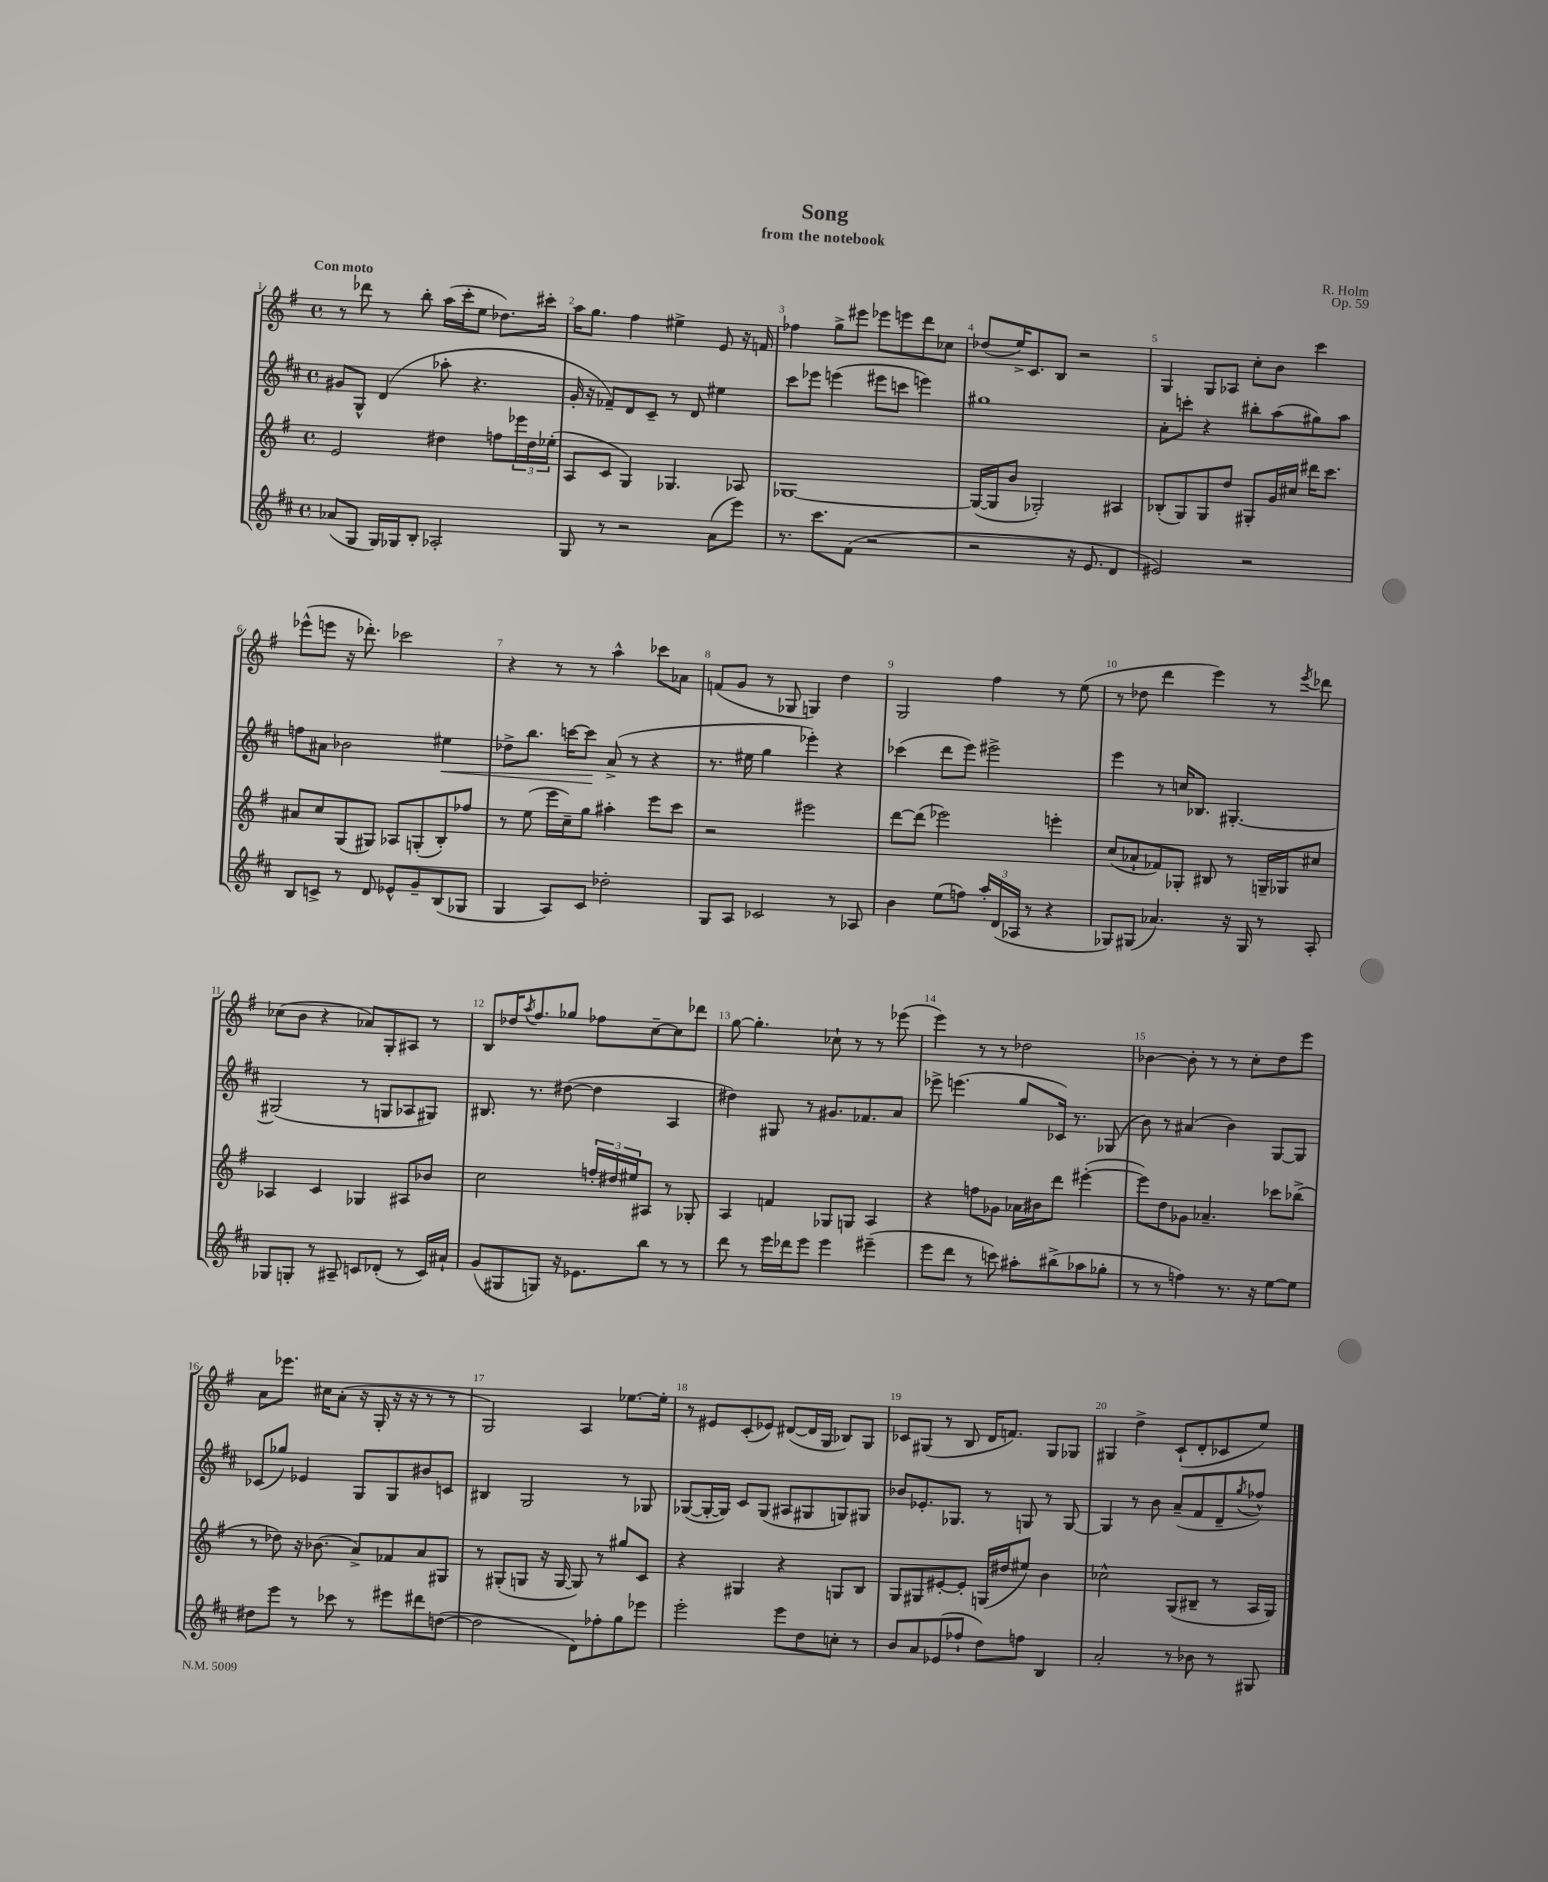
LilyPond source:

\header { title = "Song" composer = "R. Holm" subtitle = "from the notebook" opus = "Op. 59" }
<<
\new StaffGroup <<
\new Staff = "s0" {
    \clef treble \key g \major \defaultTimeSignature \time 4/4 \tempo "Con moto"
    r8 des'''8 r8 b''8-. a''16( c'''16-. e''8 des''8.) cis'''16-. |
    a''16 g''8. fis''4 eis''4-> e'8 r16 f'16 |
    fes''4 g''8-> eis'''8 ees'''8 e'''8 d'''8 ces''8 |
    des''8( e''16->) c'8. b8 r2 |
    g4 g8 aes8 c''8-. b'8 c'''4 |
    ees'''8-^( e'''8 r16 des'''8.-.) ces'''2 |
    r4 r8 r8 a''4-^ ces'''8 aes'8 |
    f'8( g'8 r8 ges8 g4) d''4 |
    g2 fis''4 r8 e''8( |
    r8 des''8 d'''4 e'''4) r8 \acciaccatura { e'''8 } des'''8 |
    ces''8( b'8 r4 aes'8) g8-. ais8 r8 |
    b8 des''16 \acciaccatura { a''8 } fis''8. ges''8 fes''8 c''8~-- c''8 des'''8 |
    g''8~ g''4.-. ces''8-! r8 r8 ees'''8( |
    e'''4) r8 r8 des''2 |
    bes'4~ bes'8-. r8 r8 c''8-. d''8 e'''8 |
    a'8 ees'''8. cis''16 a'8-.( r16 g16-. r16 r16 r8 r8 |
    g2) a4 ees''8.~ ees''16-. |
    r8 eis'8 c'8-.( ees'8) dis'8~( dis'16 g16 bes8) g8 |
    ces'8 gis8( r8 b8 d'16 f'8.) gis8 ges8 |
    gis4 d''4-> c'8-!( d'8-. ces'8 e''8) \bar "|." |
}
\new Staff = "s1" {
    \clef treble \key d \major \defaultTimeSignature \time 4/4
    gis'8 g8-^ d'4( aes''8-. r4. |
    g'16-. r16 fes'8--) d'8 cis'8-- r8 d'8 eis''4 |
    cis'''8 ees'''8 e'''4( eis'''8 c'''8 e'''4) |
    gis''1 |
    a'8-. c'''8-. r4 bis''8-. a''8( gis''8) a''8 |
    f''8 ais'8 bes'2 eis''4\< |
    des''8-> b''8. c'''16~ c'''8\! a'8->( r8 r4 |
    r8. eis''16 g''4 ees'''4-.) r4 |
    ces'''4( d'''8 e'''8) eis'''2-> |
    e'''4 r8 c''16 bes8. gis4.~-. |
    gis2( r8 g8 aes8 gis8) |
    bis8. r8. dis''8~( dis''4 a4 |
    dis''4) gis8 r8 gis'8. fes'8. a'8 |
    ees'''8-> e'''4.( g''8 ces'16) r8. ges8( |
    b'8) r8 ais'4( b'4) g8~ g8 |
    ces'8( ges''8) ees'4 g8 g8 bis'8 c'8 |
    bis4 g2 r8 ges8 |
    ges8~( ges16~-. ges16) cis'8 ges8( ais8 gis8 g8) gis8 |
    bes'8 ees'8.-. ges8. r8 g8 r8 g8~ |
    g4 r8 b'8 a'8--( fis'8 d'8-- \acciaccatura { g''8 } fes''8-^) \bar "|." |
}
\new Staff = "s2" {
    \clef treble \key g \major \defaultTimeSignature \time 4/4
    e'2 dis''4 f''8 \tuplet 3/2 { ees'''16 dis''16 ees''16-.( } |
    a8 c'8 g4) ges4. aes8 |
    ges1~ |
    ges16~( ges16 b'8 ges2-.) ais4 |
    bes8-.( g8) g8 d''8 gis8-. g'16 cis''16 dis'''16 c'''8. |
    ais'8 c''8 g8( gis8) aes8 g8-.( b8-.) fes''8 |
    r8 e''8( e'''16 c''16--) g''8 ais''4-. e'''8 c'''8 |
    r2 eis'''2 |
    d'''8~ d'''8( ees'''2) e'''4-. |
    c''8( aes'8-! fes'8) ges8-. bis8 r8 g16-- ges16 cis''8 |
    aes4 c'4 ges4 ais8 bes'8 |
    c''2 \tuplet 3/2 { f''16-. dis''16 eis''16 } ais8 r8 ges8-. |
    a4 f'4 ges8 g8 a4 |
    r4 f''8 ges'8 aes'16 bis'16 d'''8 eis'''4~-.( |
    eis'''8) d''8 ges'8 aes'4.-- ces'''8 bes''8->( |
    r8 des''8) r16 bes'8.( a'8->) fes'8 a'8 gis8 |
    r8 gis8-.( g8 r16 g16~ g8) r8 gis''8 c'8 |
    r4 gis4 r4 g8 b8 |
    g8 gis8 eis'8~-. eis'8-. g16( dis''16 eis''8) b'4 |
    ces''2-^ g8( bis8-- r8 a16 g16) \bar "|." |
}
\new Staff = "s3" {
    \clef treble \key d \major \defaultTimeSignature \time 4/4
    aes'8( g8 g16) ges16 b8-. aes2-. |
    g8 r8 r2 a'8( e'''8) |
    r8. cis'''8. fis'8( r2 |
    r2 r16 e'8. d'4 |
    eis'2) r2 |
    b8 c'8-> r8 d'8 ees'8-^ g'8-- b8( ges8 |
    g4 a8) cis'8 des''2-. |
    g8 a8 ces'2 r8 aes8 |
    b'4 e''8( f''8) \tuplet 3/2 { a''16-. d'16( aes16 } r8 r4 |
    ges8) gis8( aes'4.) r16 gis16 r8 a8-. |
    ges8 g8-. r8 ais8-- c'8 des'8-.( r8 c'16) ais'16-! |
    g'8( gis8 g8) r16 ees'8. b''8 r8 r8 |
    d'''8 r8 e'''16 des'''16 e'''8 e'''4 eis'''4--( |
    e'''8 d'''8 r8 c'''8) ais''8-. bis''8->( aes''8 ges''8-. |
    r8 r8 f''4) r8. r16 e''8~ e''8 |
    dis''8 e'''8 r8 ces'''8 r8 eis'''8 dis'''8 d''8~( |
    d''2 d'8) fes''8-. g''8 ees'''8 |
    e'''2-. e'''8 d''8 c''8-. r8 |
    b'8 a'8 ees'8( fes''8-! d''8) f''8 b4 |
    a'2-. r8 bes'8 r8 gis8 \bar "|." |
}
>>
>>
\layout { \context { \Score \override BarNumber.break-visibility = ##(#f #t #t) barNumberVisibility = #all-bar-numbers-visible } }
